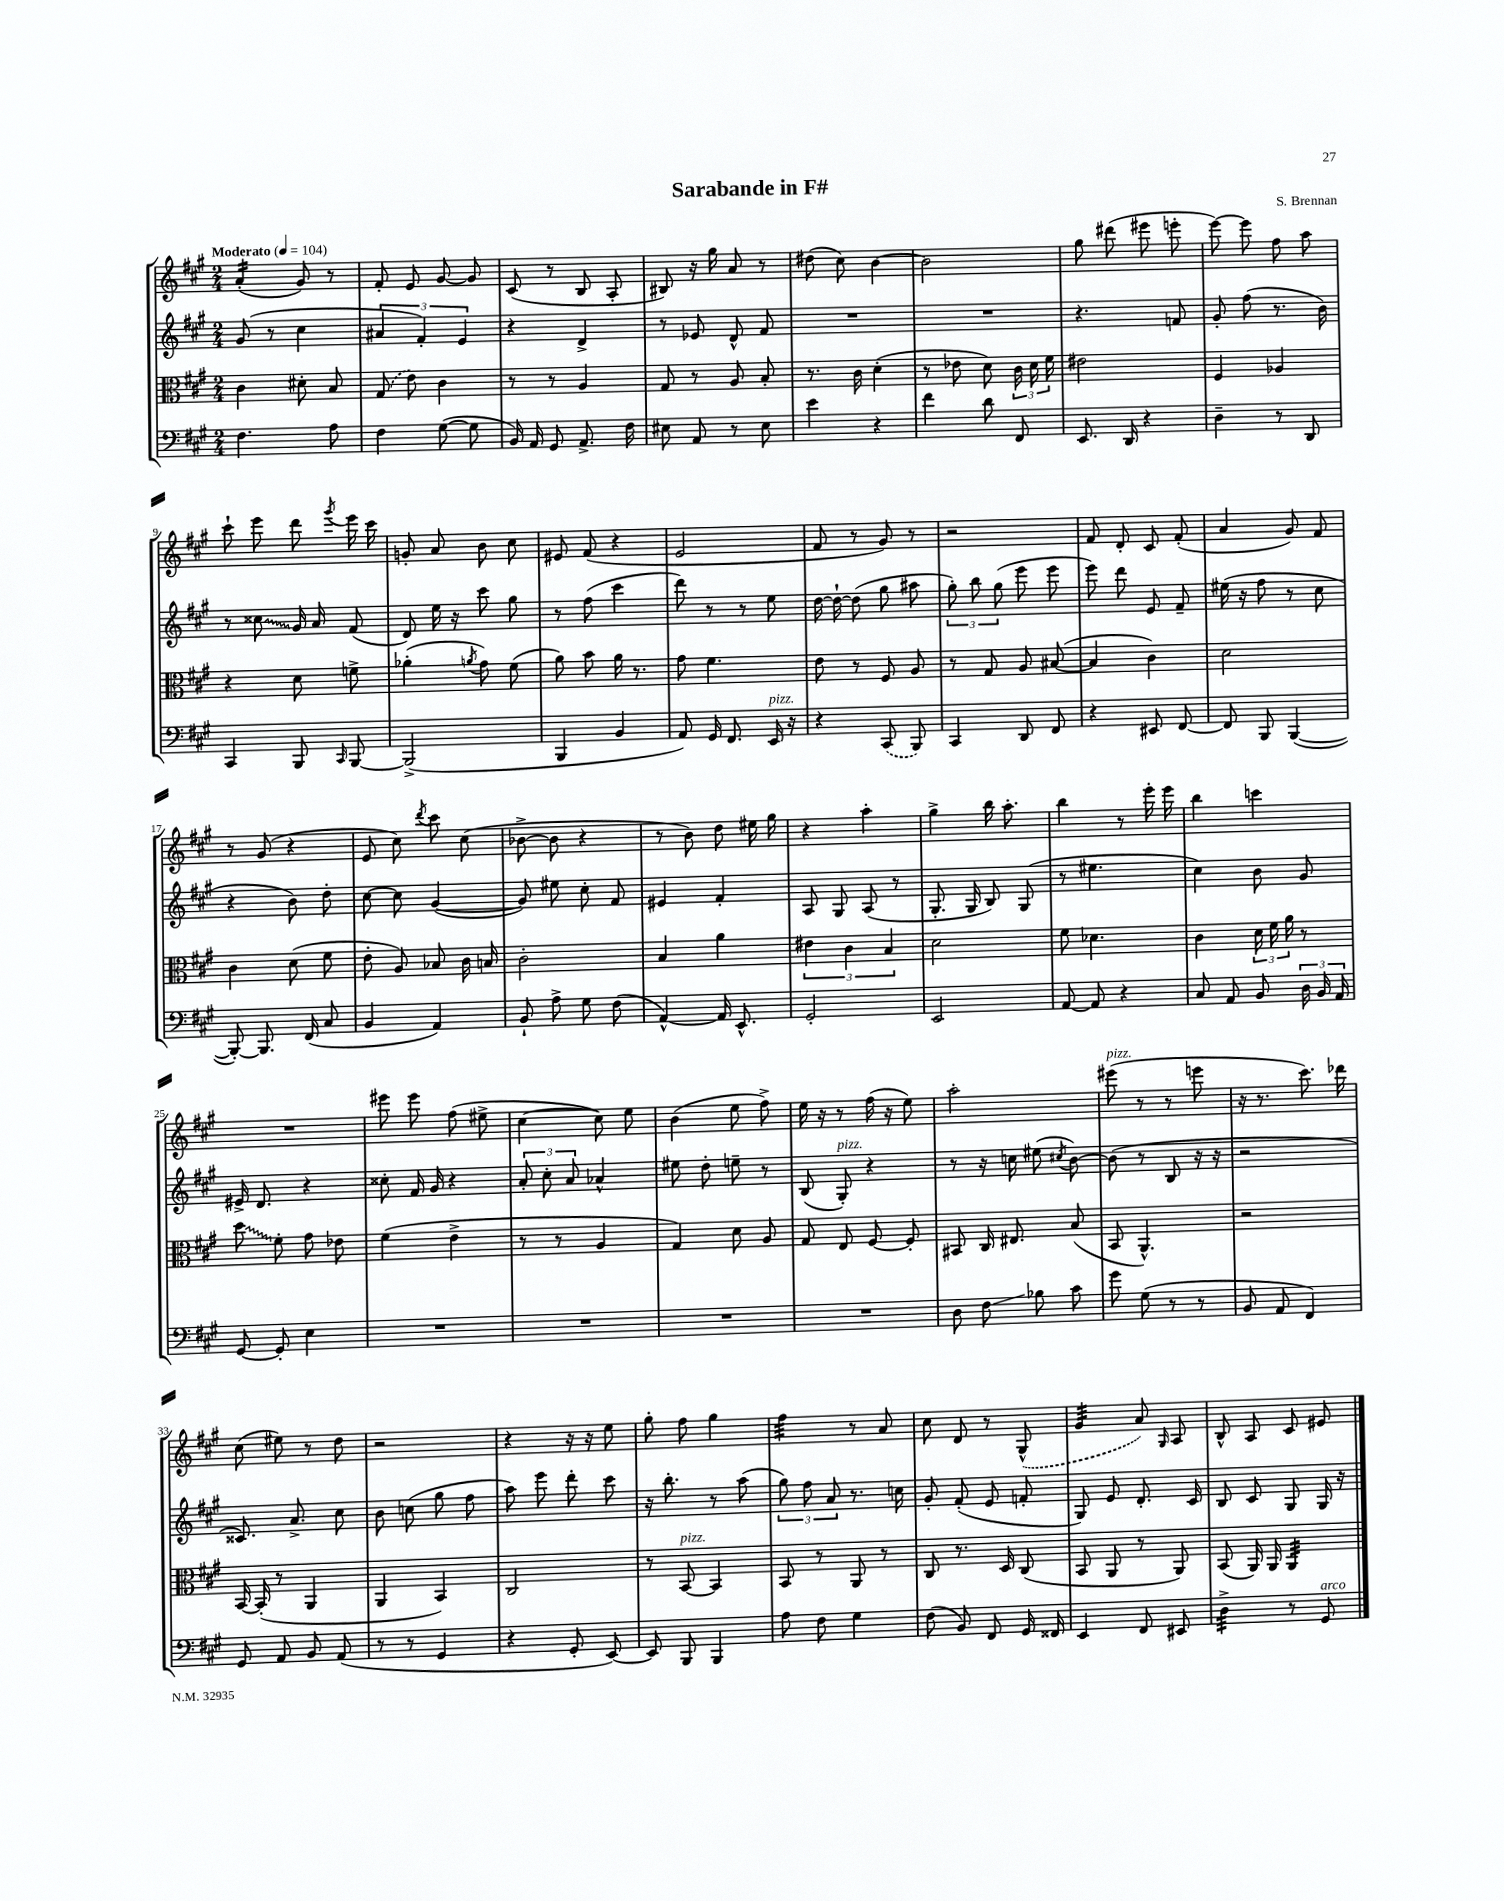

**kern	**kern	**kern	**kern
*staff4	*staff3	*staff2	*staff1
*clefF4	*clefC3	*clefG2	*clefG2
*k[f#c#g#]	*k[f#c#g#]	*k[f#c#g#]	*k[f#c#g#]
*M2/4	*M2/4	*M2/4	*M2/4
*MM104	*MM104	*MM104	*MM104
4.F#	4c#	(8g#	(4a'
.	.	8r	.
.	8d#'	4cc#	8g#)
8A	8B	.	8r
=	=	=	=
4F#	(8G#	6a#	8f#'
.	8e)	.	8e
.	.	6f#')	.
([8G#	4c#	.	[8g#
.	.	6e	.
8G#]	.	.	8g#]
=	=	=	=
16BB)	8r	4r	(8c#
16AA	.	.	.
8GG#	8r	.	8r
8.AA^	4A	4d^	8B
.	.	.	8A'
16F#	.	.	.
=	=	=	=
8E#	8G#	8r	8B#)
8AA	8r	8e-	16r
.	.	.	16gg#
8r	8A	8d^^	8a
8E#	8B'	8f#	8r
=	=	=	=
4e	8.r	2r	(8dd#
.	.	.	8cc#)
.	16c#	.	.
4r	(4d'	.	[4b
=	=	=	=
4f#	8r	2r	2b]
.	8e-	.	.
8d	8d)	.	.
8FF#	24c#	.	.
.	24d	.	.
.	24f#	.	.
=	=	=	=
8.EE	2e#	4.r	8gg#
.	.	.	(8ddd#
16DD	.	.	.
4r	.	.	8eee#
.	.	8f	8eee'
=	=	=	=
4D~	4F#	8g#'	[8eee)
.	.	(8ff#	8eee]
8r	4A-	8.r	8ff#
8DD	.	.	8aa
.	.	16b)	.
=	=	=	=
4CC#	4r	8r	8ccc#`
.	.	8cc##	8eee
8BBB	8d	16g#	8ddd
.	.	16a	.
16qqCC#	.	.	8qggg#
[8BBB	8f^	(8f#	16eee
.	.	.	16ccc#
=	=	=	=
(2BBB^]	(4a-'	8d)	8g'
.	.	16ee	8a
.	.	16r	.
.	8qa	.	.
.	8g#)	8ccc#	8b
.	(8f#	8gg#	8cc#
=	=	=	=
4BBB	8a)	8r	8e#
.	8b	(8ff#	(8f#
4BB	16a	4ccc#	4r
.	8.r	.	.
=	=	=	=
8AA)	8g#	8ddd)	2e
16GG#	4.f#	8r	.
8.FF#	.	.	.
.	.	8r	.
16EE	.	8ee	.
16r	.	.	.
=	=	=	=
4r	8e	[16dd	8f#
.	.	16dd`_	.
.	8r	(8dd]	8r
(8CC#	8F#	8gg#	8g#)
8BBB)	8A	8aa#	8r
=	=	=	=
4CC#	8r	12gg#')	2r
.	.	12bb	.
.	8G#	.	.
.	.	(12gg#	.
8DD	8A	8eee	.
8FF#	([8B#	8eee	.
=	=	=	=
4r	4B#]	8eee)	8f#
.	.	8ddd	8d'
8EE#	4c#)	8e	8c#
[8FF#	.	8f#~	(8f#'
=	=	=	=
8FF#]	2d	(16ee#	4a
.	.	16r	.
8BBB	.	8ff#	.
([4BBB	.	8r	8g#)
.	.	8cc#	8f#
=	=	=	=
8BBB'_)	4c#	4r	8r
8.BBB]	.	.	(8g#
.	(8d	8b)	4r
(16FF#	.	.	.
8C#	8f#	8dd'	.
=	=	=	=
4BB	8e'	[8cc#	8e
.	8A)	8cc#]	8cc#)
.	.	.	8qddd
4AA)	8B-	([4g#	8ccc#
.	16c#	.	(8cc#
.	16B	.	.
=	=	=	=
8BB`	2c#'	8g#])	[8b-^
8A^	.	8ee#	8b-]
8G#	.	8cc#'	4r
(8F#	.	8f#	.
=	=	=	=
[4AA^^)	4B	4e#	8r
.	.	.	8b)
16AA]	4a	4f#'	8dd
8.EE^^	.	.	.
.	.	.	16ee#
.	.	.	16gg#
=	=	=	=
2GG#'	6e#	8A	4r
.	.	8G#	.
.	6c#	.	.
.	.	(8A	4aa'
.	6B	.	.
.	.	8r	.
=	=	=	=
2EE	2d	8.G#'	4gg#^
.	.	16G#	.
.	.	8B)	16bb
.	.	.	8.aa'
.	.	(8G#	.
=	=	=	=
[8AA	8f#	8r	4bb
8AA]	4.d-	4.ee#	.
4r	.	.	8r
.	.	.	16eee'
.	.	.	16eee
=	=	=	=
8C#	4c#	4cc#)	4bb
8AA	.	.	.
8BB	24d	8b	4ccc
.	24f#	.	.
.	24a	.	.
24D	8r	8g#	.
24BB	.	.	.
24AA	.	.	.
=	=	=	=
[8GG#	8dd	16e#^	2r
.	.	8.d	.
8GG#']	8f#'	.	.
4E	8g#	4r	.
.	8e-	.	.
=	=	=	=
2r	(4f#	8cc##'	8eee#
.	.	16f#	8eee#
.	.	16g#	.
.	4e^	4r	(8ff#
.	.	.	8ee#^
=	=	=	=
2r	8r	12a'	[4cc#
.	.	12cc#'	.
.	8r	.	.
.	.	12a	.
.	4A	4a-^^	8cc#])
.	.	.	8ee
=	=	=	=
2r	4G#)	8ee#	(4b
.	.	8dd'	.
.	8d	8ee~	8ee
.	8A	8r	8ff#^)
=	=	=	=
2r	8G#	(8B	16ee
.	.	.	16r
.	8E	8G#')	8r
.	[8F#	4r	(16ff#
.	.	.	16r
.	8F#']	.	8ee)
=	=	=	=
8D	8BB#	8r	2aa'
8F#	16C#	16r	.
.	8.E#	16cc	.
8B-	.	(8ee#	.
.	.	8qcc#	.
8c#	(8B	[8b)	.
=	=	=	=
8g#	8BB	(8b]	(8eee#
(8G#	4.AA^^)	8r	8r
8r	.	8B	8r
8r	.	16r	8eee
.	.	16r	.
=	=	=	=
8BB	2r	2r	16r
.	.	.	8.r
8AA	.	.	.
4FF#)	.	.	8.ccc#)
.	.	.	16ddd-
=	=	=	=
8GG#	[16BB	8.c##)	(8cc#
.	(16BB']	.	.
8AA	8r	.	8ee#)
.	.	8.a^	.
8BB	4AA	.	8r
(8AA	.	8cc#	8dd
=	=	=	=
8r	4AA	8b	2r
8r	.	(8cc	.
4GG#	4BB)	8gg#	.
.	.	8ff#	.
=	=	=	=
4r	2C#	8aa)	4r
.	.	8eee	.
8GG#'	.	8ddd'	16r
.	.	.	16r
[8EE)	.	8ccc#	8ee
=	=	=	=
8EE]	8r	16r	8gg#'
.	.	8.bb'	.
8BBB	[8BB	.	8ff#
4BBB	4BB]	8r	4gg#
.	.	(8aa	.
=	=	=	=
8A	8BB	12gg#)	4ff#
.	.	12ff#	.
8F#	8r	.	.
.	.	12a	.
4G#	8AA	8.r	8r
.	8r	.	8a
.	.	16cc	.
=	=	=	=
(8F#	8C#	8g#'	8cc#
8BB)	8.r	(8f#'	8d
8FF#	.	8e	8r
.	16D	.	.
16GG#	(8C#	8f'	(8G#^^
16FF##	.	.	.
=	=	=	=
4EE	8BB	8G#)	4g#
.	8AA	8e	.
8FF#	8r	8.d'	8a)
.	.	.	16qqG#
8EE#	8AA)	.	8A
.	.	16c#	.
=	=	=	=
4D^	(8BB	8B	8B^^
.	16AA)	8c#	8A
.	16AA	.	.
8r	4AA	8G#	8c#
8GG#	.	16G#	8e#
.	.	16r	.
==	==	==	==
*-	*-	*-	*-
